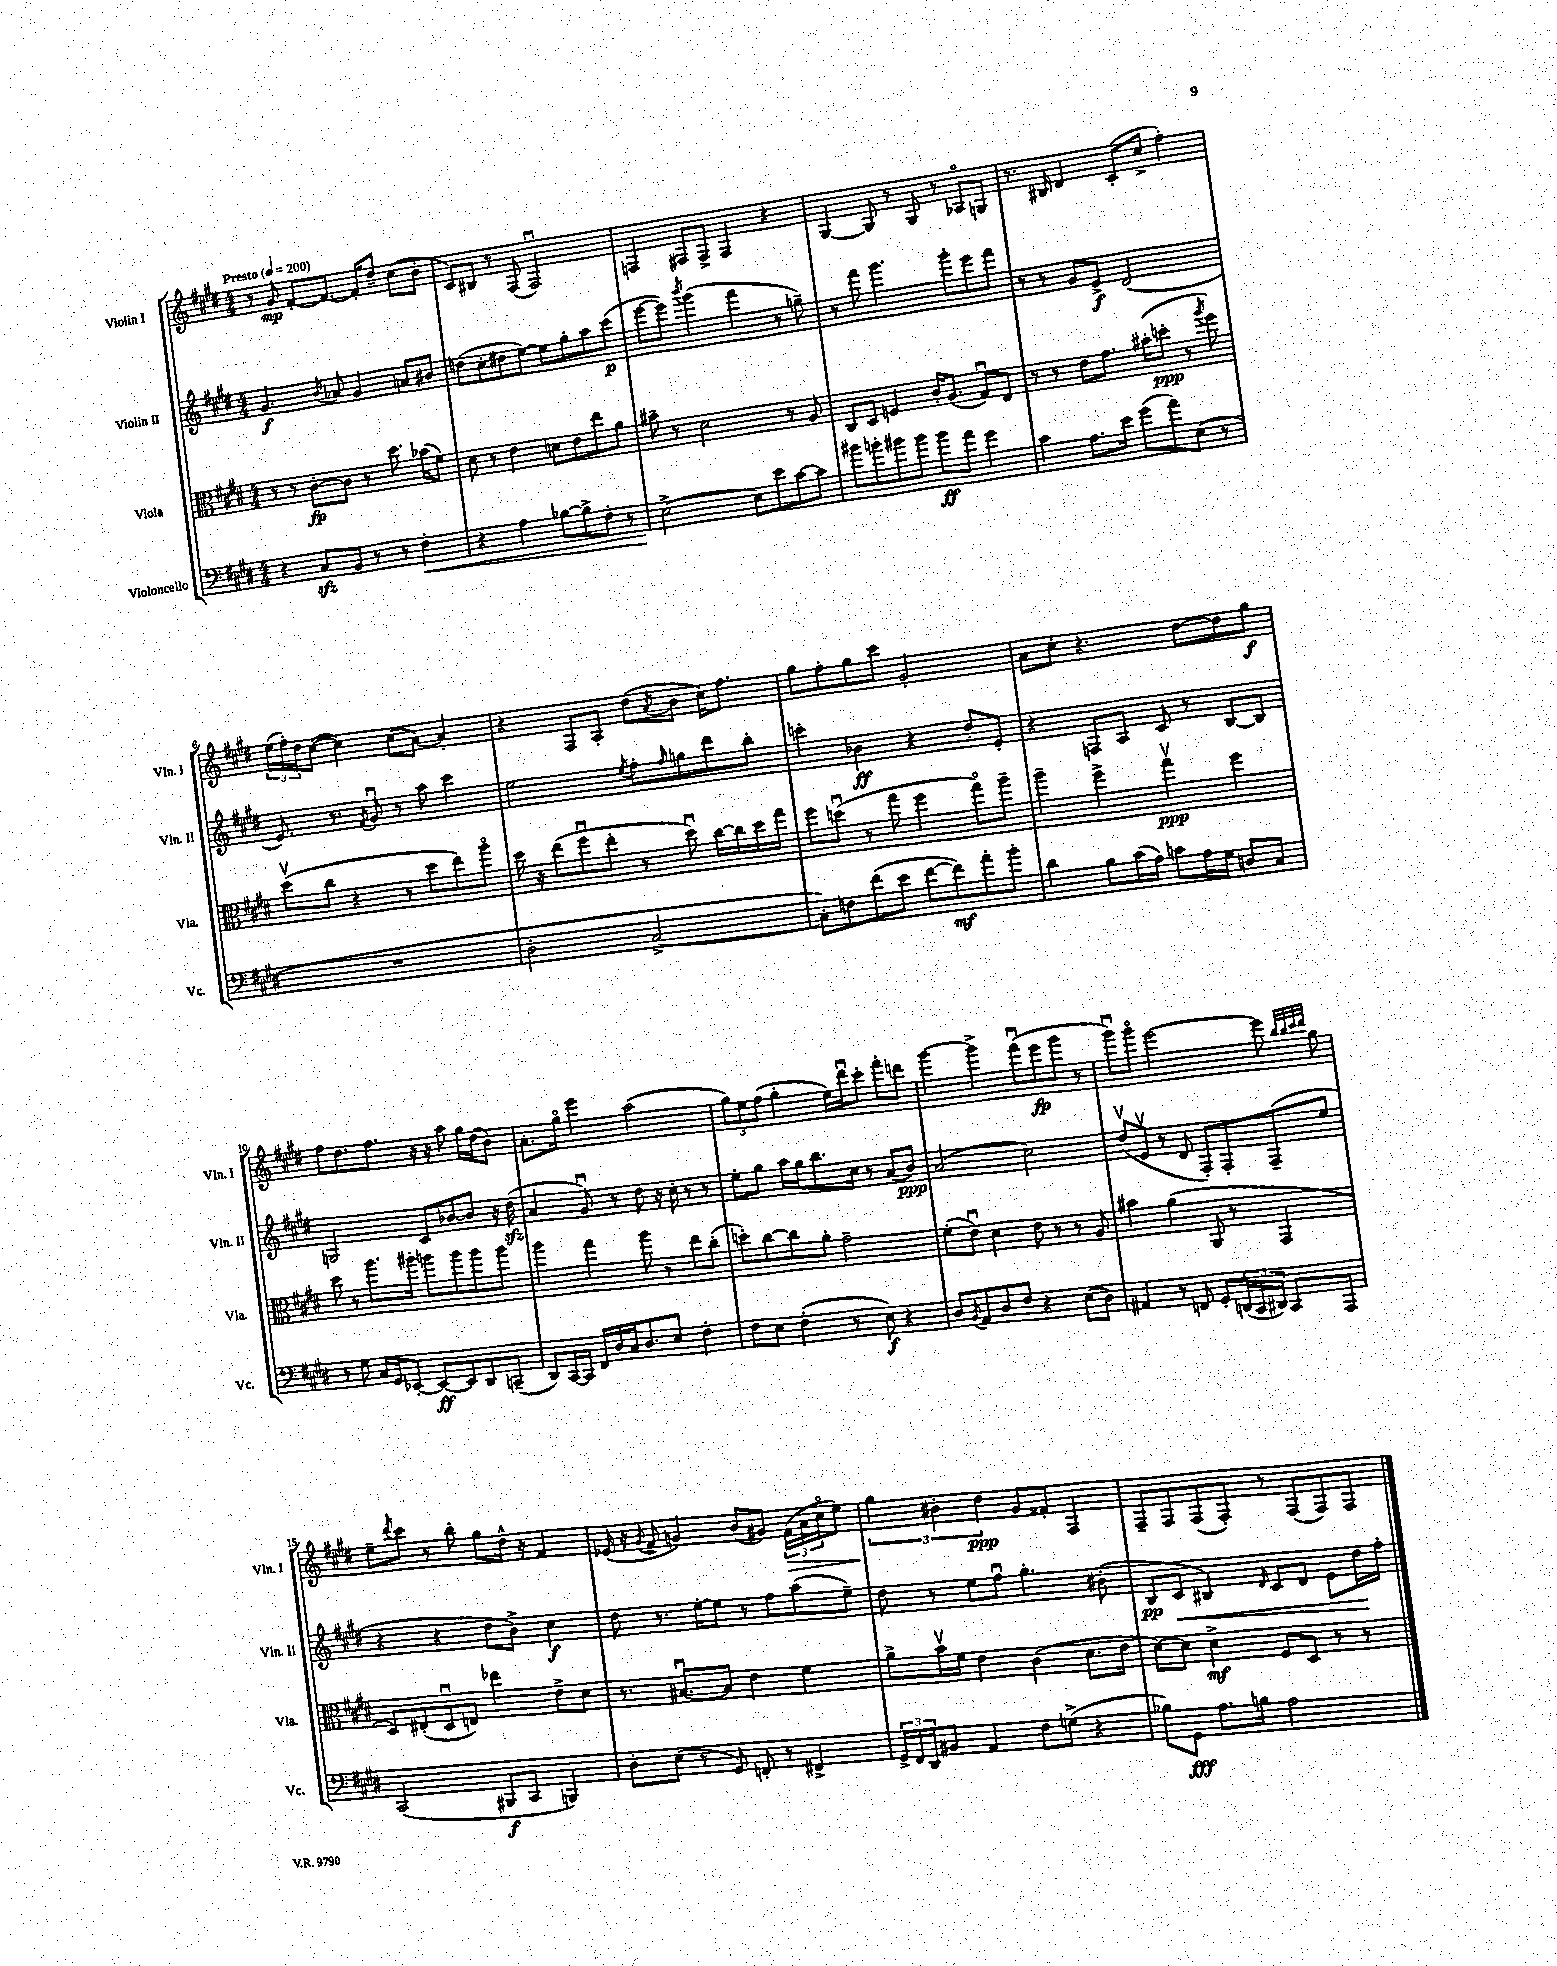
<<
\new StaffGroup <<
\new Staff = "s0" \with { instrumentName = "Violin I" shortInstrumentName = "Vln. I" } {
    \clef treble \key e \major \numericTimeSignature \time 4/4 \tempo "Presto" 4 = 200
    r8 gis'8\mp fis'8~-. fis'8.~ fis'16-. dis''8-- cis''8( b'8-. |
    cis'8) bis8 r8 fis8( fis2\downbow) |
    f4 fis8 fis8-> fis4 r4 |
    gis4~ gis8 r8 gis8 r8 aes8\flageolet g8 |
    r8. bis16 dis'4 cis'8-.( cis''8-> fis''4-.) |
    \tuplet 3/2 { e''16( fis''16-.) dis''16 } cis''8~( cis''4) cis''8( a'8~) a'4-. |
    r4 fis8 a8-. dis''8( \acciaccatura { a'8 } b'8 cis''16) fis''8. |
    gis''8 fis''8-. gis''8 cis'''8 gis'2-. |
    a'8 cis''8-. r4. dis''8~ dis''8 gis''8\f |
    fis''8 dis''8. fis''8. r16 r16 a''8 gis''16 dis''16( b'8) |
    a'8.-. gis''16\flageolet e'''4 a''2( |
    \tuplet 3/2 { gis''8) e''8 fis''8( } gis''4-. e''16) dis'''16\downbow cis'''8-. fis'''8-. d'''8 |
    gis'''4~ gis'''4-> fis'''8\downbow( e'''8\fp gis'''8 r8 |
    gis'''8\downbow) gis'''8\flageolet e'''2~ e'''8 \grace { b''32 b''32 cis'''32 dis'''32 } gis''8 |
    e''8-- \acciaccatura { dis'''8 } cis'''8 r8 b''8-. gis''8 dis''16-^ r16 fis'4 |
    ees'16( r16 \acciaccatura { gis'8 } fis'8-> g'4) b'8( gis'8) \tuplet 3/2 { fis'16\>( a'16 cis''16\flageolet } e''8) |
    \tuplet 3/2 { gis''4\! bis'4-. dis''4\ppp } gis'8 fisis'8-. fis4 |
    fis8-- fis8 fis8( fis8-.) r8 fis8( fis8) fis8 \bar "|." |
}
\new Staff = "s1" \with { instrumentName = "Violin II" shortInstrumentName = "Vln. II" } {
    \clef treble \key e \major \numericTimeSignature \time 4/4
    gis'4.\f \acciaccatura { b'8 } aes'8 gis'4 a'8 bis'8 |
    d''8( cis''8-. dis''8 e''8~) e''8 gis''8-. a''8 cis'''8\p( |
    e'''8~ e'''8) \acciaccatura { b'''8 } gis'''4( fis'''4 r8 g''8--) |
    r8 fis'''8 gis'''4. gis'''8-. e'''8 fis'''8 |
    r8 r8 gis'8 e'8->\f dis'2( |
    e'8.) r8. \acciaccatura { fis'8 } gis'8\downbow r8 a''8 cis'''4 |
    e''2 \acciaccatura { e''8 } fis''8-. \grace { fis''16 } g''8 dis'''8 b''8-. |
    c'''4-. bes'4\ff r4 dis''8-. e'8-. |
    r4 f8 a8 cis'8 r8 b8~ b8 |
    g2 cis'8 bes'8~ bes'8 r16 dis''16\sfz( |
    a'4 gis'8\downbow) r8 dis''8 r16 cis''16-. r8 r8 |
    e''8-. gis''8 a''16 gis''16 b''8. cis''16 r8 a'8( b'8\ppp) |
    a'2( cis''2) |
    dis''8\upbow( e'8\upbow r8 dis'8 fis8-.) fis8-. fis8--( e''8 |
    r4 r4 dis''8 b'8->) cis''4\f |
    dis''8 r8. e''16~-. e''8 r8 fis''8 a''8( e''8--) |
    dis''8 r8 e''8 fis''8\downbow gis''4.-. bis'8-.( |
    b8\pp cis'8\< bis4) \grace { dis'16 } cis'8 dis'8 e'8 dis''16\! fis''16-. \bar "|." |
}
\new Staff = "s2" \with { instrumentName = "Viola" shortInstrumentName = "Vla." } {
    \clef alto \key e \major \numericTimeSignature \time 4/4
    r8 r8 cis'8~-.\fp cis'8 r8 dis''8. bes'16( fis'8) |
    dis'8 r8 e'4 d'8 e'8 e''8 a'8 |
    bis'8-- r8 dis'2 r8 a8 |
    cis8 dis8 f4 cis'16-. a8.( gis8\downbow) e8 |
    r8 r8 e'8 gis'8. bis'16-.( d''8-.\ppp r8 \acciaccatura { a''8 } fis''8) |
    dis''8\upbow( cis''8 r4 r8 dis''8 e''8) a''8\flageolet |
    dis''16 r16 e''8( fis''8\downbow e''8-. r8 dis''8\downbow) cis''16~ cis''16 dis''16 gis''16 |
    fis''8 d''8\downbow( r8 gis''8 fis''4 gis''8\flageolet) a''8-- |
    a''4-- fis''4-> gis''4\upbow\ppp fis''4 |
    dis''8 r8 a''8. ais''16-. a''8 a''8 a''8 a''8 |
    a''4 gis''4 a''8 r8 e''8 cis''8-.( |
    d''8-.) cis''8~ cis''8 a'8-. gis'2-- |
    fis'8-.( e'8\downbow) dis'4 e'8 r8 r8 a8 |
    bis'4 a'4( a,8 r8 gis,4 |
    dis8) eis8-.( dis8\downbow e8) ees''4 e'8-> dis'8 |
    r8. bis8.~\downbow bis8 e'4 fis'4 |
    a'8-> b'16\upbow fis'16 e'4 cis'4( dis'8. e'16 |
    dis'8~) dis'8 dis'4->\mf fis8 dis8 r8 r8 \bar "|." |
}
\new Staff = "s3" \with { instrumentName = "Violoncello" shortInstrumentName = "Vc." } {
    \clef bass \key e \major \numericTimeSignature \time 4/4
    r4 cis8\sfz b,8 r8 r8 fis4-.\< |
    r4 a4 bes8~ bes8-> fis8-. r8 |
    e2~->\! e8 e'8 cis'8~ cis'8 |
    bis'8 b'8-. bis'8 bis'8 bis'8\ff a'8 gis'4 |
    cis'4 a8. e'16 gis'8( a'8) e8( r8 |
    R1 |
    dis2-. cis2~-> |
    cis8-.) f8 fis'8( e'8 fis'8~ fis'8\mf) a'8-. b'8-. |
    dis'4 b8 cis'16( a16) c'8 a16 gis16 d8 cis8 |
    r8 gis8 cis16 gis,16 ees,8~-. ees,8~\ff ees,8 dis,8 c,8--( |
    dis,8) cis,16~ cis,16 fis,16 dis16 cis16 dis8. e8 fis4-. |
    fis8 e8 fis4-.( r8 e8\f) r4 |
    dis8 \acciaccatura { b,8 } a,8 dis8 fis8 r4 e8( dis8) |
    ais,4 r8 f,8 gis,8-. \tuplet 3/2 { d,16( cis,16 dis,16) } cis,8 a,,8 |
    cis,2( bis,,8\f cis,8 b,,4) |
    dis8-. e8( r8 gis,8) f,8-. r8 fis,4-> |
    \tuplet 3/2 { gis,16-> fis,16 dis,16 } bis,8 a,4 fis8 g8->( r4 |
    bes8) gis,8\fff a8. b16 a2 \bar "|." |
}
>>
>>
